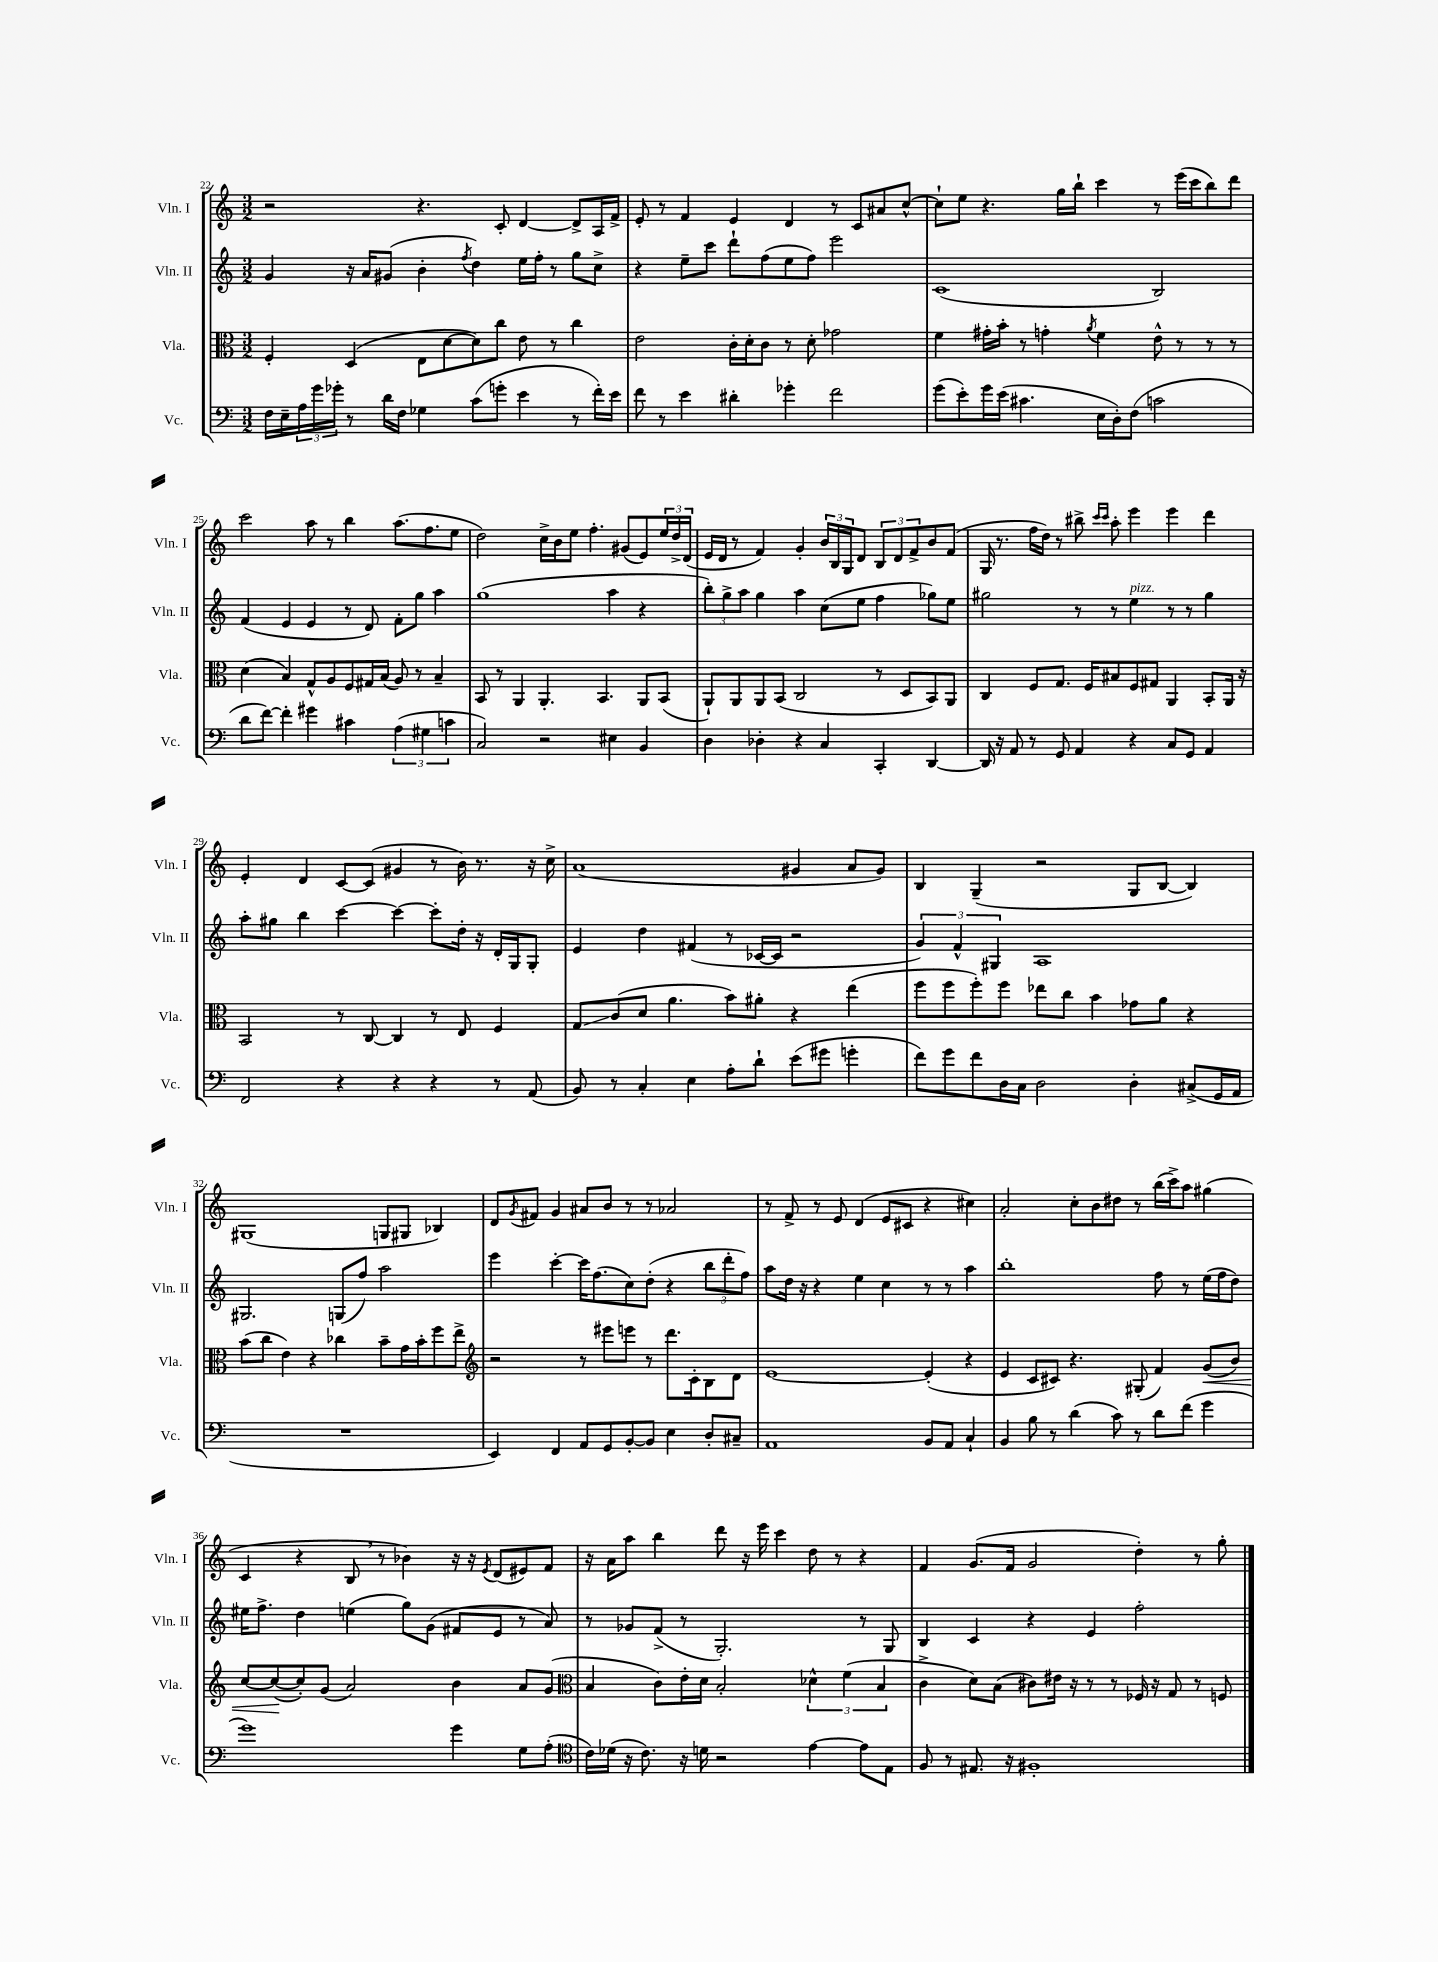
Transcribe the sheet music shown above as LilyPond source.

<<
\new StaffGroup <<
\new Staff = "s0" \with { instrumentName = "Vln. I" shortInstrumentName = "Vln. I" } {
    \clef treble \key c \major \numericTimeSignature \time 3/2
    r2 r4. c'8-. d'4~ d'8-> a16 f'16-> |
    e'8-. r8 f'4 e'4 d'4 r8 c'8 ais'8 c''8~-^ |
    c''8-! e''8 r4. g''16 b''16-! c'''4 r8 e'''16( c'''16 b''8) d'''8 |
    c'''2 a''8 r8 b''4 a''8.( f''8. e''8 |
    d''2) c''16-> b'16 e''8 f''4.-. gis'8( e'8) \tuplet 3/2 { e''16 d''16-> d'16( } |
    e'16 d'16 r8 f'4) g'4-. \tuplet 3/2 { b'16 b16 g16 } d'8 \tuplet 3/2 { b8 d'8 f'8-> } b'8 f'8( |
    g16 r8. f''16 d''16) r8 bis''8-> \grace { c'''16 c'''16 } a''8-. e'''4 e'''4 d'''4 |
    e'4-. d'4 c'8~ c'8( gis'4 r8 b'16) r8. r16 c''16-> |
    a'1( gis'4 a'8 gis'8) |
    b4 g4--( r2 g8 b8~ b4) |
    gis1( g8 gis8 bes4) |
    d'8 \acciaccatura { g'8 } fis'8 g'4 ais'8 b'8 r8 r8 aes'2 |
    r8 f'8-> r8 e'8 d'4( e'8 cis'8 r4 cis''4) |
    a'2-. c''8-. b'8 dis''8 r8 b''16( c'''16->) a''8 gis''4( |
    c'4 r4 b8 \breathe r8 bes'4) r16 r16 \acciaccatura { e'8 } d'8( eis'8) f'8 |
    r16 a'16 a''8 b''4 d'''8 r16 e'''16 c'''4 d''8 r8 r4 |
    f'4 g'8.( f'16 g'2 d''4-.) r8 g''8-. \bar "|." |
}
\new Staff = "s1" \with { instrumentName = "Vln. II" shortInstrumentName = "Vln. II" } {
    \clef treble \key c \major \numericTimeSignature \time 3/2
    g'4 r16 a'16 gis'8( b'4-. \acciaccatura { f''8 } d''4) e''16 f''16-. r8 g''8 c''8-> |
    r4 e''8-- c'''8 d'''8-! f''8( e''8 f''8) e'''2 |
    c'1( b2) |
    f'4( e'4 e'4 r8 d'8) f'8-. g''8 a''4 |
    g''1( a''4 r4 |
    \tuplet 3/2 { b''8-.) g''8-> a''8 } g''4 a''4 c''8( e''8 f''4 ges''8) e''8 |
    gis''2 r8 r8 e''4^\markup { \italic "pizz." } r8 r8 gis''4 |
    a''8-. gis''8 b''4 c'''4~ c'''4~ c'''8-. d''16-. r16 d'16-. g16 g8-. |
    e'4 d''4 fis'4( r8 ces'16~ ces'16 r2 |
    \tuplet 3/2 { g'4) f'4-^ gis4 } a1 |
    gis2. g8( f''8) a''2 |
    e'''4 c'''4~-. c'''16 f''8.( c''8) d''8-.( r4 \tuplet 3/2 { b''8 d'''8-. f''8) } |
    a''8 d''16 r16 r4 e''4 c''4 r8 r8 a''4 |
    b''1-. f''8 r8 e''16( f''16 d''8) |
    eis''16 f''8.-> d''4 e''4( g''8) g'8( fis'8 e'8 r8 a'8) |
    r8 ges'8 f'8->( r8 g2.-.) r8 g8 |
    b4 c'4 r4 e'4 f''2-. \bar "|." |
}
\new Staff = "s2" \with { instrumentName = "Vla." shortInstrumentName = "Vla." } {
    \clef alto \key c \major \numericTimeSignature \time 3/2
    f4-. d4( e8 d'8~ d'8) c''8 e'8 r8 c''4 |
    e'2 c'16-. d'16-. c'8 r8 d'8-. ges'2 |
    f'4 gis'16-. b'16-. r8 g'4-. \acciaccatura { a'8 } f'4 e'8-^ r8 r8 r8 |
    d'4( b4) g8-^ a8 f8 gis16 b16( a8) r8 b4-- |
    b,8 r8 a,4 a,4.-. b,4. a,8 b,8( |
    a,8-!) a,8 a,8 b,8( c2 r8 d8 b,8) a,8 |
    c4 f8 g8. f16 bis8 f8 gis8 a,4 b,8-. a,16 r16 |
    b,2 r8 c8~ c4 r8 e8 f4 |
    g8\glissando c'8( d'8 a'4. b'8) ais'8-. r4 e''4( |
    f''8 f''8 f''8-.) f''8 ees''8 c''8 b'4 ges'8 a'8 r4 |
    b'8( c''8 e'4) r4 ces''4 b'8-- g'16 b'16-. f''8 e''8-> |
    \clef treble r2 r8 eis'''8 e'''8 r8 d'''8. c'16-. b8 d'8 |
    e'1~ e'4-.( r4 |
    e'4 c'8 cis'8) r4. gis8-.( f'4) g'8\<( b'8) |
    c''8~ c''8~\!( c''8-.) g'8( a'2) b'4 a'8 g'8( |
    \clef alto b4 c'8) e'16-. d'16 b2-. \tuplet 3/2 { des'4-^ f'4( b4 } |
    c'4-> d'8) b8( cis'8) eis'16 r16 r8 r8 fes16 r16 g8 r8 f8 \bar "|." |
}
\new Staff = "s3" \with { instrumentName = "Vc." shortInstrumentName = "Vc." } {
    \clef bass \key c \major \numericTimeSignature \time 3/2
    f16 e16-- \tuplet 3/2 { a16 g'16 ges'16-. } r8 d'16 f16 ges4 c'8( g'8-. e'4 r8 f'16-.) e'16 |
    f'8 r8 e'4 dis'4-. ges'4-. f'2 |
    g'8( e'8-.) g'16 e'16( cis'4. e16 d16-.) f8( c'2 |
    d'8 f'8~) f'4-. gis'4 cis'4 \tuplet 3/2 { a4( gis4 c'4 } |
    c2) r2 eis4 b,4 |
    d4 des4-. r4 c4 c,4-. d,4~ |
    d,16 r16 a,8 r8 g,8 a,4 r4 c8 g,8 a,4 |
    f,2 r4 r4 r4 r8 a,8( |
    b,8) r8 c4-. e4 a8-. d'8-! e'8( gis'8 g'4-. |
    f'8) g'8 f'8 d16 c16 d2 d4-. cis8->( g,16 a,16 |
    R1. |
    e,4) f,4 a,8 g,8 b,8~-. b,8 e4 d8-. cis8-- |
    a,1 b,8 a,8 c4-! |
    b,4 b8 r8 d'4( c'8) r8 d'8 f'8( g'4 |
    g'1) g'4 g8 a8-.( |
    \clef tenor c'16) des'16( r16 c'8.) r16 d'16 r2 e'4~ e'8 e8 |
    f8 r8 eis8. r16 fis1-. \bar "|." |
}
>>
>>
\layout { \context { \Score currentBarNumber = #22 } }
